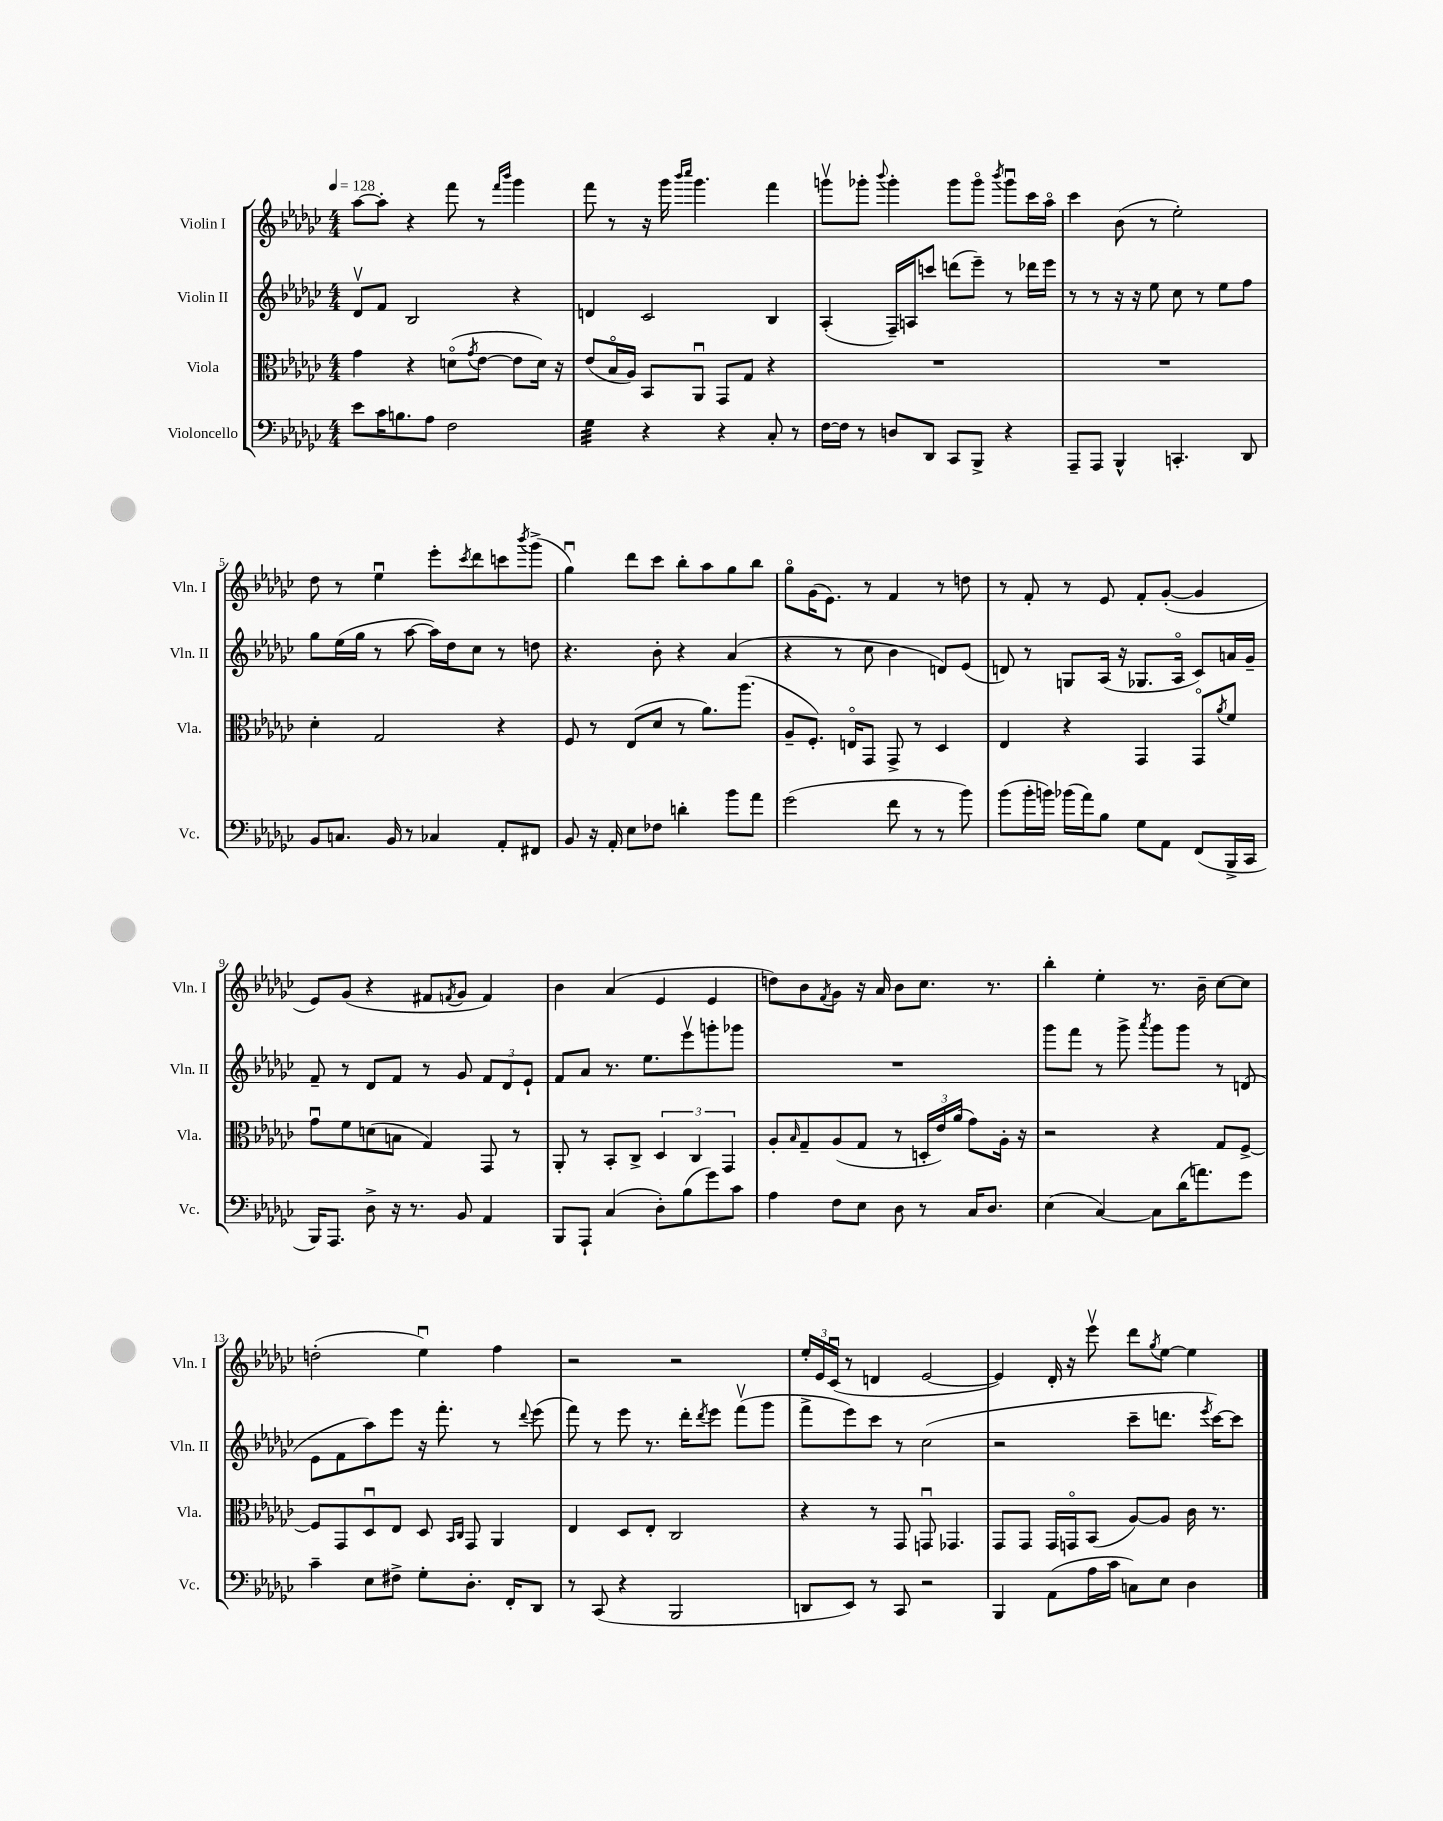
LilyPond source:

<<
\new StaffGroup <<
\new Staff = "s0" \with { instrumentName = "Violin I" shortInstrumentName = "Vln. I" } {
    \clef treble \key ges \major \numericTimeSignature \time 4/4 \tempo 4 = 128
    aes''8~ aes''8-. r4 f'''8 r8 \grace { f'''16 bes'''16 } ges'''4 |
    f'''8 r8 r16 ges'''16 \grace { bes'''16 ces''''16 } ges'''4. f'''4 |
    g'''8\upbow ges'''8-. \appoggiatura { bes'''8 } ges'''4-. ges'''8 ges'''8\flageolet \acciaccatura { bes'''8 } ges'''8\downbow ces'''16 aes''16\flageolet |
    ces'''4 bes'8( r8 ees''2-.) |
    des''8 r8 ees''4\downbow ees'''8-. \acciaccatura { ces'''8 } des'''8 c'''8 \acciaccatura { bes'''8 } ges'''8->( |
    ges''4\downbow) des'''8 ces'''8 bes''8-. aes''8 ges''8 bes''8 |
    ges''8\flageolet ges'16( ees'8.) r8 f'4 r8 d''8 |
    r8 f'8-. r8 ees'8 f'8-. ges'8~-.( ges'4 |
    ees'8) ges'8( r4 fis'8 \acciaccatura { f'8 } ges'8 f'4) |
    bes'4 aes'4( ees'4 ees'4 |
    d''8) bes'8 \acciaccatura { f'8 } ges'8 r16 aes'16 bes'8 ces''8. r8. |
    bes''4-. ees''4-. r8. bes'16-- ces''8~ ces''8 |
    d''2-.( ees''4\downbow) f''4 |
    r2 r2 |
    \tuplet 3/2 { ees''16-. ees'16 ces'16\downbow( } r8 d'4 ees'2~ |
    ees'4) des'16-. r16 ees'''8\upbow des'''8 \acciaccatura { ges''8 } ees''8~ ees''4 \bar "|." |
}
\new Staff = "s1" \with { instrumentName = "Violin II" shortInstrumentName = "Vln. II" } {
    \clef treble \key ges \major \numericTimeSignature \time 4/4
    des'8\upbow f'8 bes2 r4 |
    d'4 ces'2 bes4 |
    aes4-.( f16--) a16 c'''8 d'''8( ees'''8--) r8 des'''16 ees'''16 |
    r8 r8 r16 r16 ees''8 ces''8 r8 ees''8 f''8 |
    ges''8 ees''16( ges''16 r8 aes''8~ aes''16) des''16 ces''8 r8 d''8 |
    r4. bes'8-. r4 aes'4( |
    r4 r8 ces''8 bes'4 d'8) ees'8( |
    d'8) r8 g8 aes16( r16 ges8. aes16\flageolet ces'8) a'16 ges'16-- |
    f'8-- r8 des'8 f'8 r8 ges'8 \tuplet 3/2 { f'8 des'8 ees'8-! } |
    f'8 aes'8 r8. ees''8. ees'''8\upbow g'''8-. ges'''8 |
    R1 |
    ges'''8 f'''8 r8 ges'''8-> \acciaccatura { aes'''8 } ges'''8 ges'''8 r8 d'8( |
    ees'8 f'8 aes''8) ees'''8 r16 f'''8.-. r8 \appoggiatura { des'''8 } ees'''8( |
    f'''8) r8 ees'''8 r8. des'''16-. \acciaccatura { des'''8 } ees'''8 f'''8\upbow( ges'''8 |
    f'''8-> ees'''8) ces'''8 r8 ces''2( |
    r2 ces'''8-- d'''8. \acciaccatura { ees'''8 } ces'''16~) ces'''8 \bar "|." |
}
\new Staff = "s2" \with { instrumentName = "Viola" shortInstrumentName = "Vla." } {
    \clef alto \key ges \major \numericTimeSignature \time 4/4
    ges'4 r4 d'8\flageolet( \acciaccatura { ges'8 } ees'8~ ees'8 d'16) r16 |
    ees'8( bes16\flageolet aes16) bes,8 aes,8\downbow ges,8 ges8 r4 |
    R1 |
    R1 |
    des'4-. ges2 r4 |
    f8 r8 ees8( des'8 r8 aes'8.) aes''8.( |
    aes8-- f8.-.) e16\flageolet ges,8 ges,8-> r8 des4 |
    ees4 r4 ges,4 ges,8\flageolet \acciaccatura { aes'8 } f'8 |
    ges'8\downbow f'8 d'8( b8 ges4) ges,8 r8 |
    aes,8-. r8 bes,8-. ces8-> \tuplet 3/2 { des4 ces4 ges,4 } |
    aes8-. \grace { bes16 } ges8-- aes8( ges8 r8 \tuplet 3/2 { d16-. ees'16) aes'16( } ges'8) aes16-. r16 |
    r2 r4 ges8 f8~-> |
    f8 ges,8 des8\downbow ees8 des8 \grace { bes,16 ces16 } ges,8 aes,4 |
    ees4 des8 ees8-. ces2 |
    r4 r8 ges,8 g,8\downbow ges,4. |
    ges,8 ges,8 ges,16 g,16\flageolet bes,8( aes8~) aes8 ces'16 r8. \bar "|." |
}
\new Staff = "s3" \with { instrumentName = "Violoncello" shortInstrumentName = "Vc." } {
    \clef bass \key ges \major \numericTimeSignature \time 4/4
    ees'8 ces'16 b8. aes8 f2 |
    ges4:32 r4 r4 ces8-. r8 |
    f16~ f16 r8 d8 des,8 ces,8 bes,,8-> r4 |
    aes,,8-- aes,,8 bes,,4-^ c,4.-. des,8 |
    bes,8 c8. bes,16 r8 ces4 aes,8-. fis,8 |
    bes,8 r16 aes,16-. ees8 fes8 d'4-. bes'8 aes'8 |
    ges'2( f'8 r8 r8 bes'8) |
    bes'8( bes'16-. b'16) bes'16( aes'16) bes8 ges8 aes,8 f,8( bes,,16-> ces,16 |
    bes,,16) aes,,8. des8-> r16 r8. bes,8 aes,4 |
    bes,,8 aes,,8-! ces4( des8-.) bes8( ges'8) ces'8 |
    aes4 f8 ees8 des8 r8 ces16 des8. |
    ees4( ces4~) ces8 des'16( a'8.) ges'8 |
    ces'4-- ees8 fis8-> ges8-. des8.-. f,16-. des,8 |
    r8 ces,8( r4 bes,,2 |
    d,8 ees,8) r8 ces,8 r2 |
    bes,,4 aes,8( aes16 ces'16 c8) ees8 des4 \bar "|." |
}
>>
>>
